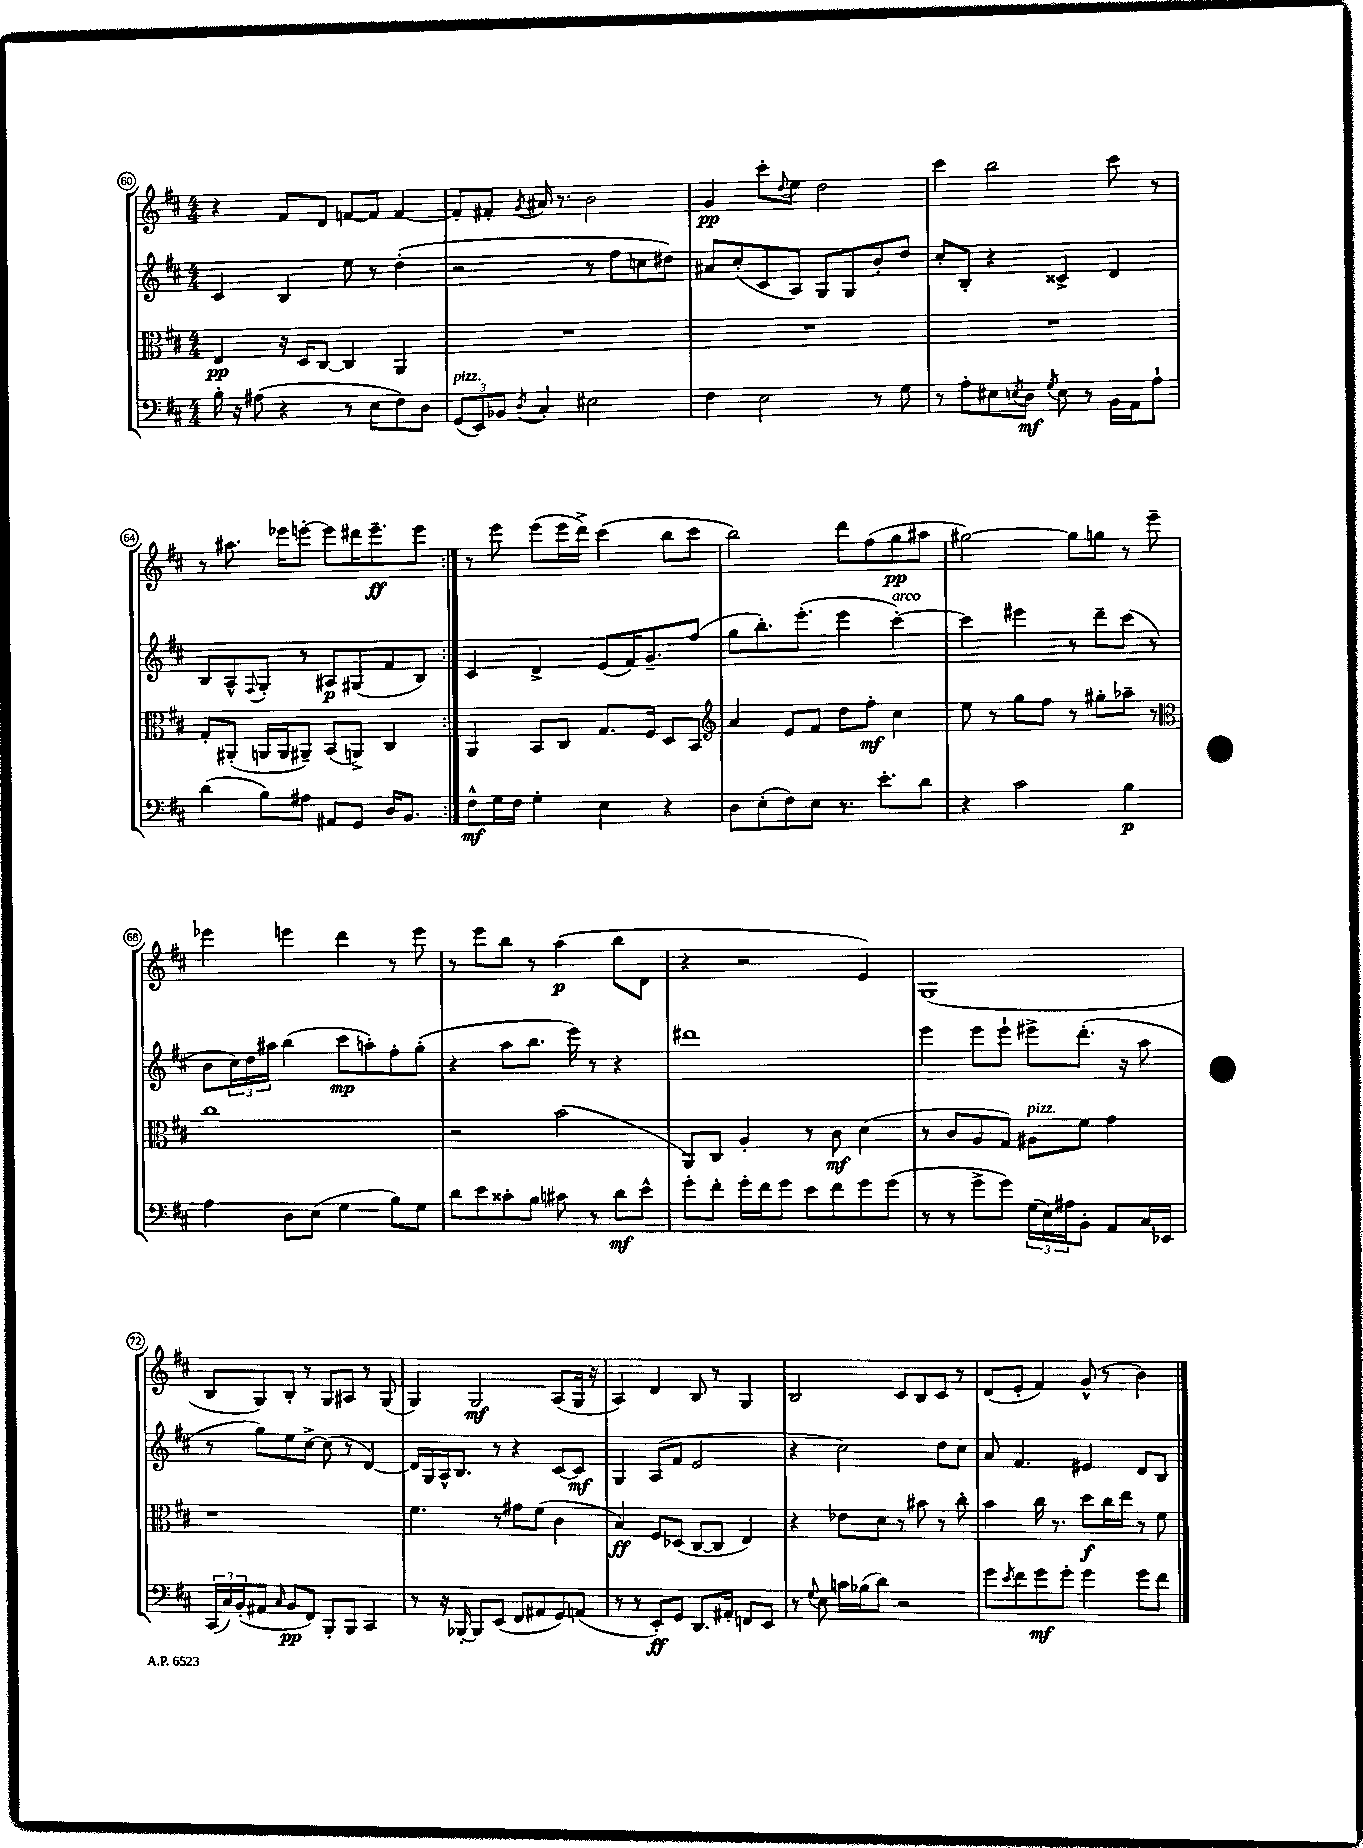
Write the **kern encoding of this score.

**kern	**dynam	**kern	**dynam	**kern	**dynam	**kern	**dynam
*part4	*part4	*part3	*part3	*part2	*part2	*part1	*part1
*staff4	*staff4	*staff3	*staff3	*staff2	*staff2	*staff1	*staff1
*clefF4	*	*clefC3	*	*clefG2	*	*clefG2	*
*k[f#c#]	*	*k[f#c#]	*	*k[f#c#]	*	*k[f#c#]	*
*M4/4	*	*M4/4	*	*M4/4	*	*M4/4	*
=60	=60	=60	=60	=60	=60	=60	=60
16B'\	.	4E/	pp	4c#/	.	4r	.
16r	.	.	.	.	.	.	.
(8A#X\	.	.	.	.	.	.	.
4r	.	16r	.	4B/	.	8f#/L	.
.	.	16D/KL	.	.	.	.	.
.	.	[8C#/J	.	.	.	8d/J	.
8r	.	4C#/]	.	8ee\	.	[8fn/L	.
8E\L	.	.	.	8r	.	8f/J]	.
8F#\)	.	4AA/	.	(4dd'\	.	[4f/	.
8D\J	.	.	.	.	.	.	.
=61	=61	=61	=61	=61	=61	=61	=61
!LO:TX:a:i:t=pizz.	!	!	!	!	!	!	!
(12GG/L	.	1r	.	2r	.	8f'/L]	.
12EE/)	.	.	.	.	.	.	.
.	.	.	.	.	.	8f#X'/J	.
12BB-X/J	.	.	.	.	.	.	.
8qD/	.	.	.	.	.	8qg/	.
4C#'/	.	.	.	.	.	16a#X/	.
.	.	.	.	.	.	8.r	.
2E#X\	.	.	.	8r	.	2b\	.
.	.	.	.	8ff#\L	.	.	.
.	.	.	.	8ccn\	.	.	.
.	.	.	.	8dd#X\J)	.	.	.
=62	=62	=62	=62	=62	=62	=62	=62
4F#\	.	1r	.	8a#X/L	.	4g/	pp
.	.	.	.	(8cc#'/	.	.	.
2E\	.	.	.	8c#/	.	8ccc#'\L	.
.	.	.	.	.	.	8qqdd/	.
.	.	.	.	8A/J)	.	8ee\J	.
.	.	.	.	8G/L	.	2dd\	.
.	.	.	.	8G/	.	.	.
8r	.	.	.	8b'/	.	.	.
8G\	.	.	.	8dd/J	.	.	.
=63	=63	=63	=63	=63	=63	=63	=63
8r	.	1r	.	8cc#'/L	.	4ccc#\	.
8A'\L	.	.	.	8B'/J	.	.	.
8E#X\	.	.	.	4r	.	2bb\	.
8qEn/	.	.	.	.	.	.	.
8D\J	mf	.	.	.	.	.	.
8qG/	.	.	.	.	.	.	.
8E\	.	.	.	4c##X^/	.	.	.
8r	.	.	.	.	.	.	.
16BB\LL	.	.	.	4d/	.	8ccc#\	.
16AA\J	.	.	.	.	.	.	.
8A`\J	.	.	.	.	.	8r	.
!!LO:LB:g=z
=64	=64	=64	=64	=64	=64	=64	=64
(4d\	.	8G'/L	.	8B/L	.	8r	.
.	.	(8AA#X'/J	.	8A^^/	.	8.aa#X\	.
.	.	.	.	8qqF#/	.	.	.
8B\L)	.	16AAn/LL	.	8G'/J	.	.	.
.	.	16AA/J	.	.	.	16eee-X\KL	.
8A#X\J	.	8AA#X~/J)	.	8r	.	[8eeen'\J	.
8AA#X/L	.	(8BB/L	.	8A#X/L	p	8eee\L]	.
8GG/J	.	8AAn^/J)	.	(8G#X/	.	16ddd#X\K	.
.	.	.	.	.	.	8.eee~\	ff
16D/KL	.	4C#/	.	8f#/	.	.	.
8.BB/J	.	.	.	.	.	.	.
.	.	.	.	8B/J)	.	8eee\J	.
=65:|!	=65:|!	=65:|!	=65:|!	=65:|!	=65:|!	=65:|!	=65:|!
8F#^^\L	mf	4AA/	.	4c#/	.	8r	.
16G\L	.	.	.	.	.	8eee\	.
16F#\JJ	.	.	.	.	.	.	.
4G'\	.	8BB/L	.	4d^/	.	(8eee\L	.
.	.	8C#/J	.	.	.	16eee\L	.
.	.	.	.	.	.	16ddd^\JJ)	.
4E\	.	8.G/L	.	(8e/L	.	(4ccc#\	.
.	.	.	.	16f#/K)	.	.	.
.	.	16F#/Jk	.	8.g~/	.	.	.
4r	.	8D/L	.	.	.	8bb\L	.
.	.	8BB/J	.	(8ff#/J	.	8ccc#\J	.
=66	=66	=66	=66	=66	=66	=66	=66
*	*	*clefG2	*	*	*	*	*
8D\L	.	4a/	.	8gg\L	.	2bb\)	.
(8E'\	.	.	.	8.bb'\)	.	.	.
8F#\)	.	8e/L	.	.	.	.	.
.	.	.	.	(8.eee'\J	.	.	.
8E\J	.	8f#/J	.	.	.	.	.
8.r	.	8dd\L	.	4eee\	.	8ddd\L	.
.	.	8ff#'\J	mf	.	.	(8ff#\	.
8.e'\L	.	.	.	.	.	.	.
!	!	!	!	!LO:TX:a:i:t=arco	!	!	!
.	.	4cc#\	.	[4ccc#'\)	.	8gg\	pp
8d\J	.	.	.	.	.	8aa#X\J	.
=67	=67	=67	=67	=67	=67	=67	=67
4r	.	8ee\	.	4ccc#\]	.	[2gg#X\)	.
.	.	8r	.	.	.	.	.
2c#\	.	8gg\L	.	4eee#X\	.	.	.
.	.	8ff#\J	.	.	.	.	.
.	.	8r	.	8r	.	8gg#\L]	.
.	.	8gg#X'\L	.	8ddd~\L	.	8ggn\J	.
4B\	p	8aa-X~\J	.	(8ccc#\J	.	8r	.
.	.	8r	.	8r	.	8eee~\	.
!!LO:LB:g=z
=68	=68	=68	=68	=68	=68	=68	=68
*	*	*clefC3	*	*	*	*	*
4A\	.	1cc#	.	8b\L	.	4eee-X\	.
.	.	.	.	24cc#\L)	.	.	.
.	.	.	.	24dd\	.	.	.
.	.	.	.	24aa#X\JJ	.	.	.
8D\L	.	.	.	(4bb\	.	4eeen\	.
(8E\J	.	.	.	.	.	.	.
4G\	.	.	.	8ccc#\L	mp	4ddd\	.
.	.	.	.	8aan'\)	.	.	.
8B\L)	.	.	.	8ff#'\	.	8r	.
8G\J	.	.	.	(8gg'\J	.	8eee\	.
=69	=69	=69	=69	=69	=69	=69	=69
8d\L	.	2r	.	4r	.	8r	.
8e\	.	.	.	.	.	8eee\L	.
8c##X'\	.	.	.	8aa\L	.	8bb\J	.
8B\J	.	.	.	8.bb\J	.	8r	.
8c#X\	.	(2b\	.	.	.	(4aa\	p
.	.	.	.	16eee\)	.	.	.
8r	.	.	.	8r	.	.	.
8d\L	mf	.	.	4r	.	8bb\L	.
8e^^\J	.	.	.	.	.	8d\J	.
=70	=70	=70	=70	=70	=70	=70	=70
8g'\L	.	8AA/L)	.	1ddd#X	.	4r	.
8f#'\J	.	8C#/J	.	.	.	.	.
16g'\LL	.	4A'/	.	.	.	2r	.
16f#\J	.	.	.	.	.	.	.
8g\J	.	.	.	.	.	.	.
8e\L	.	8r	.	.	.	.	.
8f#\	.	8c#\	mf	.	.	.	.
8g\	.	(4d\	.	.	.	4e/)	.
(8g\J	.	.	.	.	.	.	.
=71	=71	=71	=71	=71	=71	=71	=71
8r	.	8r	.	4eee\	.	(1G	.
8r	.	8c#/L	.	.	.	.	.
8g^\L	.	8A/	.	8eee\L	.	.	.
8g\J)	.	8G/J)	.	8eee`\J	.	.	.
!	!	!LO:TX:a:i:t=pizz.	!	!	!	!	!
(24G\LL	.	8A#X\L	.	8eee#X^\L	.	.	.
24E\)	.	.	.	.	.	.	.
24A#X\J	.	.	.	.	.	.	.
8BB'\J	.	8f#\J	.	(8.ddd'\J	.	.	.
8AA/L	.	4g\	.	.	.	.	.
.	.	.	.	16r	.	.	.
16C#/L	.	.	.	8aa\	.	.	.
16EE-X/JJ	.	.	.	.	.	.	.
!!LO:LB:g=z
=72	=72	=72	=72	=72	=72	=72	=72
(24CC#/LL	.	1r	.	8r	.	8B/L	.
24C#/)	.	.	.	.	.	.	.
(24BB'/J	.	.	.	.	.	.	.
8AA#X/J	.	.	.	8gg\L)	.	8G/)	.
16qqC#/	.	.	.	.	.	.	.
8BB/L	pp	.	.	8ee\	.	8B'/J	.
8FF#/J)	.	.	.	[8cc#^\J	.	8r	.
8BBB'/L	.	.	.	(8cc#\]	.	8G/L	.
8BBB/J	.	.	.	8r	.	8A#X/J	.
4CC#/	.	.	.	[4d/)	.	8r	.
.	.	.	.	.	.	(8G/	.
=73	=73	=73	=73	=73	=73	=73	=73
8r	.	4.f#\	.	16d/LL]	.	4G/)	.
.	.	.	.	16G/	.	.	.
16r	.	.	.	16A^^/J	.	.	.
[16BBB-X'/	.	.	.	8.B/J	.	.	.
8BBB-/L]	.	.	.	.	.	2G/	mf
(8EE/J	.	8r	.	8r	.	.	.
8FF#/L	.	8g#X\L	.	4r	.	.	.
8AA#X/	.	(8f#\J	.	.	.	.	.
8GG/)	.	4c#\	.	[8c#/L	.	(8A/L	.
(8AAn/J	.	.	.	8c#/J]	mf	16G/Jk	.
.	.	.	.	.	.	16r	.
=74	=74	=74	=74	=74	=74	=74	=74
8r	.	4B/)	ff	4G/	.	4A/)	.
8r	.	.	.	.	.	.	.
8EE'/L)	ff	8F#/L	.	(8A/L	.	4d/	.
8GG/J	.	(8D-X/J	.	8f#/J	.	.	.
8.DD/L	.	[8C#/L	.	2e/	.	8B/	.
.	.	8C#/J]	.	.	.	8r	.
16AA#X'/Jk	.	.	.	.	.	.	.
8FFn/L	.	4E/)	.	.	.	4G/	.
8EE/J	.	.	.	.	.	.	.
=75	=75	=75	=75	=75	=75	=75	=75
8r	.	4r	.	4r	.	2B/	.
8qqG/	.	.	.	.	.	.	.
8E\	.	.	.	.	.	.	.
16cn\LL	.	8e-X\L	.	2cc#\)	.	.	.
(16B-X\J	.	.	.	.	.	.	.
8d\J)	.	8d\J	.	.	.	.	.
2r	.	8r	.	.	.	8c#/L	.
.	.	8b#X\	.	.	.	8B/	.
.	.	8r	.	8dd\L	.	8c#/J	.
.	.	8cc#'\	.	8cc#\J	.	8r	.
=76	=76	=76	=76	=76	=76	=76	=76
8g\L	.	4b\	.	8a/	.	(8d/L	.
8qe/	.	.	.	.	.	.	.
8f#\	.	.	.	4.f#/	.	8e'/J	.
8g\	mf	16cc#\	.	.	.	4f#/)	.
.	.	8.r	.	.	.	.	.
8g'\J	.	.	.	.	.	.	.
4g\	.	8dd\L	f	4e#X/	.	(8g^^/	.
.	.	16cc#\L	.	.	.	8r	.
.	.	16ee\JJ	.	.	.	.	.
8g\L	.	8r	.	8d/L	.	4b\)	.
8f#\J	.	8f#\	.	8B/J	.	.	.
==	==	==	==	==	==	==	==
*-	*-	*-	*-	*-	*-	*-	*-
